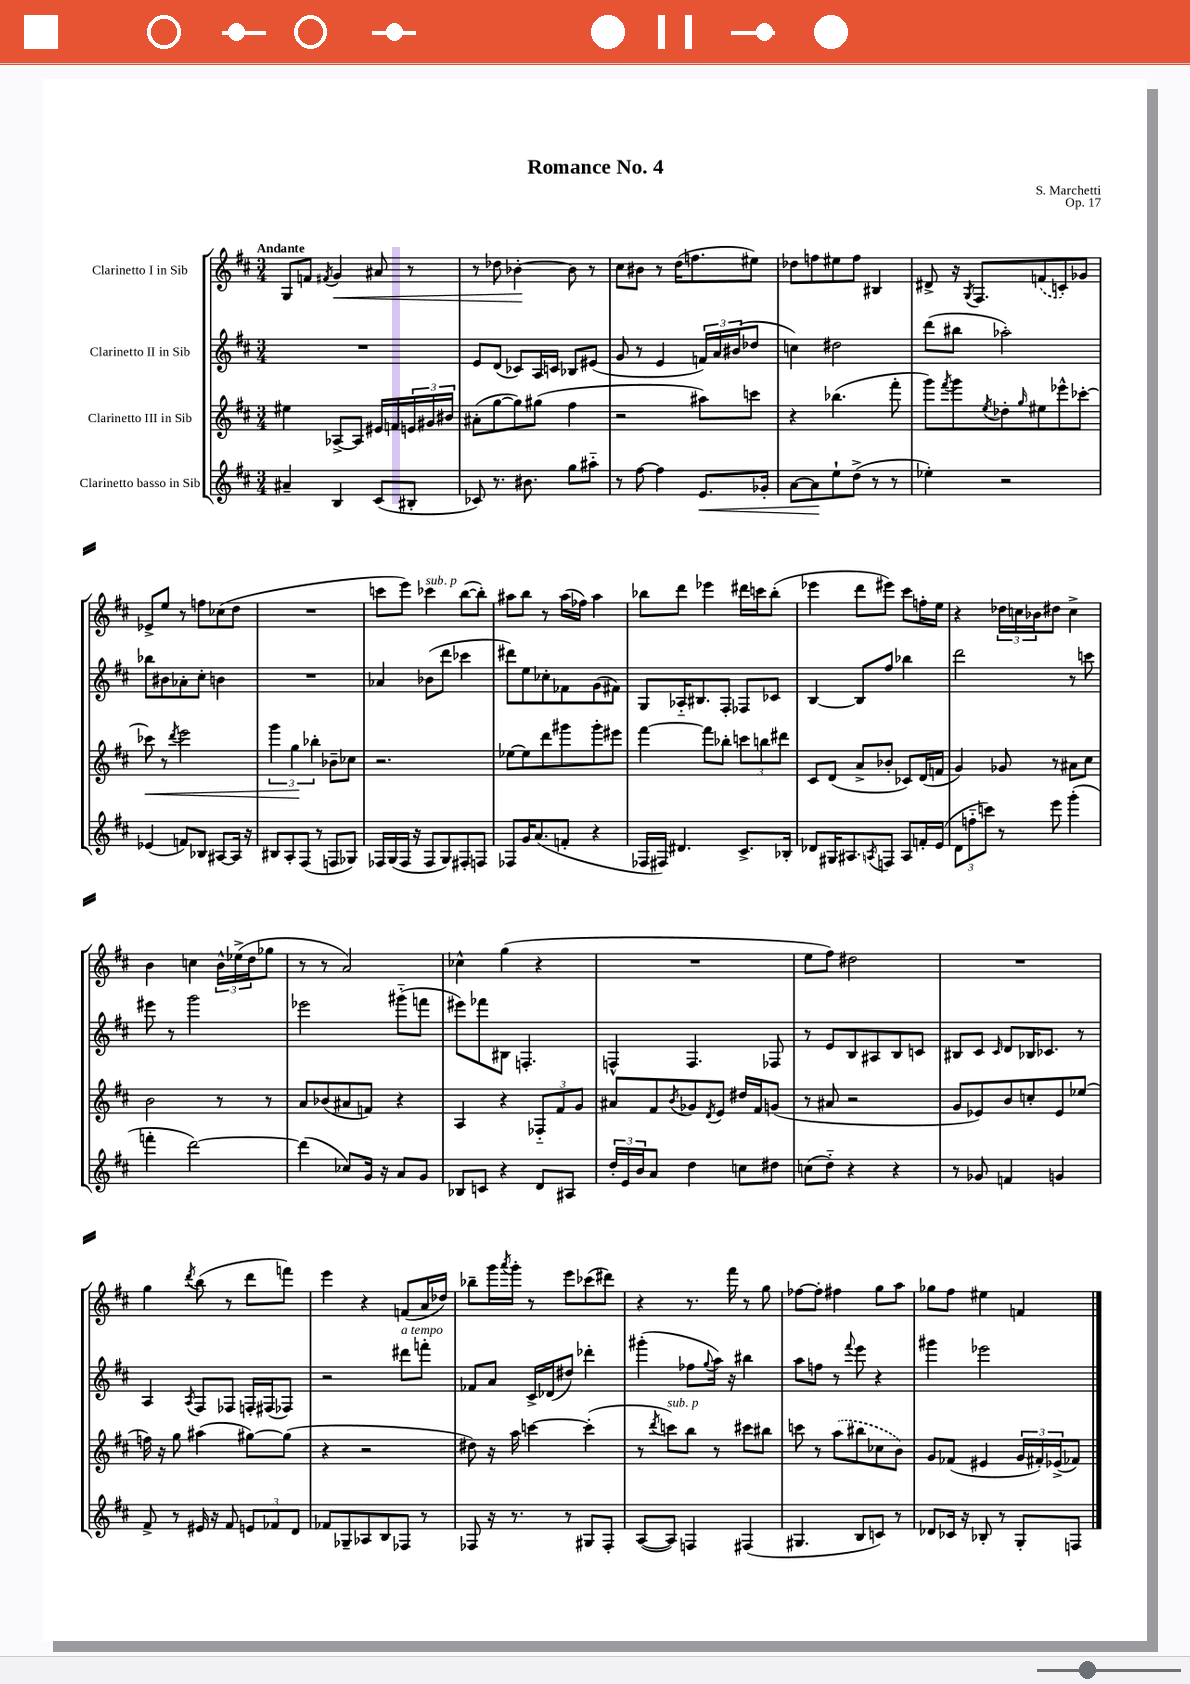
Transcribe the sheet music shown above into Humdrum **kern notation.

**kern	**kern	**kern	**kern
*staff4	*staff3	*staff2	*staff1
*clefG2	*clefG2	*clefG2	*clefG2
*k[f#c#]	*k[f#c#]	*k[f#c#]	*k[f#c#]
*M3/4	*M3/4	*M3/4	*M3/4
4a#~/	4ee#\	2.r	8G/L
.	.	.	8f/J
.	.	.	8qf#/
4B/	[8A-^/L	.	4g/
.	8A-/]J	.	.
(8c#/L	16e#/LL	.	8a#/
.	16f/	.	.
8B#'/J	24e/	.	8r
.	24g#/	.	.
.	24b#/JJ	.	.
=	=	=	=
8c-/)	(8a#'\L	8e/L	8r
8.r	[8gg\	(8d/J	8dd-\
.	8gg\])	8c-/L)	[4b-'\
8.b#\	.	.	.
.	(8gg#\J	16A/L	.
.	.	16c/JJ	.
8gg\L	4ff#\	8B-/L	8b-\]
8aa#'~\J	.	(8e#/J	8r
=	=	=	=
8r	2r	8g/	8cc#\L
[8ff#\	.	8r	8b#\J
4ff#\]	.	4e/	8r
.	.	.	(16dd\LK
.	.	.	8.ff\
8.e/L	8aa#\L)	24f/LL)	.
.	.	24a/	.
.	.	(24b#/J	.
.	8ccc\J	8dd-/J	8ee#\J)
16g-'/Jk	.	.	.
=	=	=	=
[8a\L	4r	4cc\)	8dd-\L
8a\]	.	.	8ff\
8ee`\	(4.bb-\	2dd#\	8ee#\
(8dd^\J	.	.	8ff\J
8r	.	.	4B#/
8r	8fff#'\	.	.
=	=	=	=
4ee-'\)	8ggg\L)	(8ddd\L	8d#^/
.	8qfff#/	.	.
.	8ggg\	8bb#\J	16r
.	.	.	8qG/
.	.	.	8.F#/L
.	8qee/	.	.
2r	8dd-'\	2aa-'\)	.
.	16qqgg/	.	.
.	8ee#\	.	(8f/
.	8eee-^^\	.	8c'/)
.	[8ccc-'\J	.	8g-/J
=	=	=	=
(4e-/	8ccc-\]	8bb-\L	8e-^/L
.	8r	8b#\	8ee/J
.	8qddd/	.	.
8f/L)	2eee\	8a-'\	8r
8B-/J	.	8cc#'\J	8ff\L
[8A#/L	.	4b\	(8cc-\
16A#/]Jk	.	.	8dd\J
16r	.	.	.
=	=	=	=
8B#/L	6ggg\	2.r	2.r
8A'/	.	.	.
.	6gg\	.	.
(8F#/J	.	.	.
.	6bb-'\	.	.
8r	.	.	.
8F/L	8b-~\L	.	.
8G-/J)	8cc-\J	.	.
=	=	=	=
16F-/LL	2.r	4a-/	8ccc\L
(16G/	.	.	.
16F-/JJ	.	.	8eee\J)
16r	.	.	.
8F-/L	.	(8b-\L	4ccc-\
8G/)	.	8ddd\J	.
8F#'/	.	4ccc-\	([8bb\L
8F/J	.	.	8bb'\]J)
=	=	=	=
8F-/L	[8ee-\L	8ddd#\L)	8aa#\L
16g/K	8ee-\]	8ee\	8bb\J
(8.a/	.	.	.
.	8ddd\	8cc-'\	8r
8f'/J	8ggg#\	8f-\	(16aa#\LL
.	.	.	16ff-\JJ)
4r	8ggg#'\	(8g\	4aa#\
.	8eee#\J	8f#\J)	.
=	=	=	=
16F-/LL	[4fff#\	8G/L	8bb-\L
16F#/JJ)	.	.	.
4.d#/	.	16A-'~/K	8ddd\J
.	.	8.B#/	.
.	8fff#\]L	.	4eee-\
.	8bb-'\J	8F#'/J	.
8.c#^/L	12ccc\L	8F-/L	16ddd#\LL
.	.	.	16ccc\J
.	12bb\	.	.
.	.	8c-/J	(8bb-'\J
.	12ddd#\J	.	.
16B-'/Jk	.	.	.
=	=	=	=
8d-/L	8c#/L	[4B/	4eee-\
16G#/K	(8d/J	.	.
8.A#/	.	.	.
.	8a^/L	8B/]L	8ddd\L
8qA/	.	.	.
8F/J	8b-'/J	8ff#/J	8eee#\J)
8A/L	8c-/L)	4bb-\	8ccc#\L
16f'/L	(16d/L	.	16ff'\L
(16e/JJ	16f/JJ	.	16ee\JJ
=	=	=	=
12d\L	4g/)	2ddd\	4r
12ff'~\	.	.	.
12ccc\J)	.	.	.
8r	8g-/	.	24dd-\LL
.	.	.	24cc\
.	.	.	24b-\J
8eee\	8r	.	8dd#\J
(4ggg'\	8a#\L	8r	4cc^\
.	8cc#\J	8ccc\	.
=	=	=	=
4fff'\	2b\	8eee#\	4b\
.	.	8r	.
[2ddd\)	.	2ggg\	4cc\
.	8r	.	24b^^\LL
.	.	.	(24ee-^\
.	.	.	24dd\J
.	8r	.	8gg-\J
=	=	=	=
(4ddd\]	8a/L	2eee-\	8r
.	(8b-/	.	8r
8cc-/L)	8a#/	.	2a/)
16g/Jk	8f/J)	.	.
16r	.	.	.
8a/L	4r	(8ggg#'~\L	.
8g/J	.	8fff\J	.
=	=	=	=
8B-/L	4A/	8eee#\L)	4cc-^^\
8c/J	.	8fff-\	.
4r	4r	8B#\J	(4gg\
.	.	4.F'/	.
8d/L	12F-'~/L	.	4r
.	12f#/	.	.
8A#/J	.	.	.
.	12g/J	.	.
=	=	=	=
24dd'/LL	8a#/L	4F^^/	2.r
24e/	.	.	.
24b/J	.	.	.
8a/J	8f#/	.	.
.	8qb/	.	.
4dd\	8g-/	4.F/	.
.	8qd/	.	.
.	8e/J	.	.
8cc\L	16dd#/LL	.	.
.	16f#/J	.	.
8dd#\J	(8g/J	8F-/	.
=	=	=	=
(8cc\L	8r	8r	8ee\L
8dd'~\J)	8a#/	8e/L	8ff#\J)
4r	2r	8B/	2dd#\
.	.	8A#/	.
4r	.	8B/	.
.	.	8c/J	.
=	=	=	=
8r	8g/L	8B#/L	2.r
8g-/	8e-/)	8c#/J	.
.	.	16qqc#/	.
4f/	8b/	8d/L	.
.	8cc'/	16B-/K	.
.	.	8.c-/J	.
4g/	8e-/	.	.
.	(8ee-/J	8r	.
=	=	=	=
8f#^/	16ff\)	4A/	4gg\
.	16r	.	.
8r	8gg\	.	.
.	.	8qA/	8qddd/
16e#/	(4aa#\	8F#/L	(8bb\
16r	.	.	.
8f#/	.	8F-/J	8r
12e/L	[8gg#\L)	16F'/LL	8ddd\L
.	.	(16F#/J	.
12f-/	.	.	.
.	(8gg#\]J	8F-/J)	8fff\J)
12d/J	.	.	.
=	=	=	=
8f-/L	4r	2r	4eee\
8G-~/	.	.	.
8A-/	2r	.	4r
8B/	.	.	.
8F-/J	.	8ddd#\L	(8f/L
8r	.	8fff'\J	16a/L
.	.	.	16dd-/JJ)
=	=	=	=
8F-/	8dd#\)	8f-/L	8bb-~\L
16r	16r	8a/J	16ggg\L
.	.	.	8qaaa/
8.r	16aa\	.	16ggg'\JJ
.	[4ccc\	16c#^/LL	8r
.	.	(16d-/J	.
8r	.	8dd#/J)	8eee\L
8G#/L	(4ccc'\]	4ddd-'\	(8ccc-\
8F-'/J	.	.	8ddd#\J)
=	=	=	=
([8A/L	8r	(4ggg#'\	4r
.	8qddd/	.	.
8A/]J)	8ccc\L)	.	.
4F/	8bb\J	8ff-\L	8.r
.	.	8qqgg/	.
.	8r	16aa\Jk)	.
.	.	16r	16fff#\
(4F#/	8ccc#\L	4bb#\	8r
.	8bb#\J	.	8gg\
=	=	=	=
4.G#/	8ccc\	8aa\L	[8ff-\L
.	8r	8ff\J	8ff-'\]J
.	(8aa\L	8r	4ff#\
.	.	8qqfff#/	.
8B/L	8bb#\	8eee\	.
8c/J)	8cc-\	4r	8gg\L
8r	8b\J)	.	8aa\J
=	=	=	=
8d-/L	8g/L	4ggg#\	8gg-\L
16c-/Jk	(8f-/J	.	8ff#\J
16r	.	.	.
8B-'/	4e#/	2eee-\	4ee#\
8r	.	.	.
8G'/L	24g/LL	.	4f/
.	24f#'/)	.	.
.	(24e-^/J	.	.
8F/J	8f-/J)	.	.
==	==	==	==
*-	*-	*-	*-
